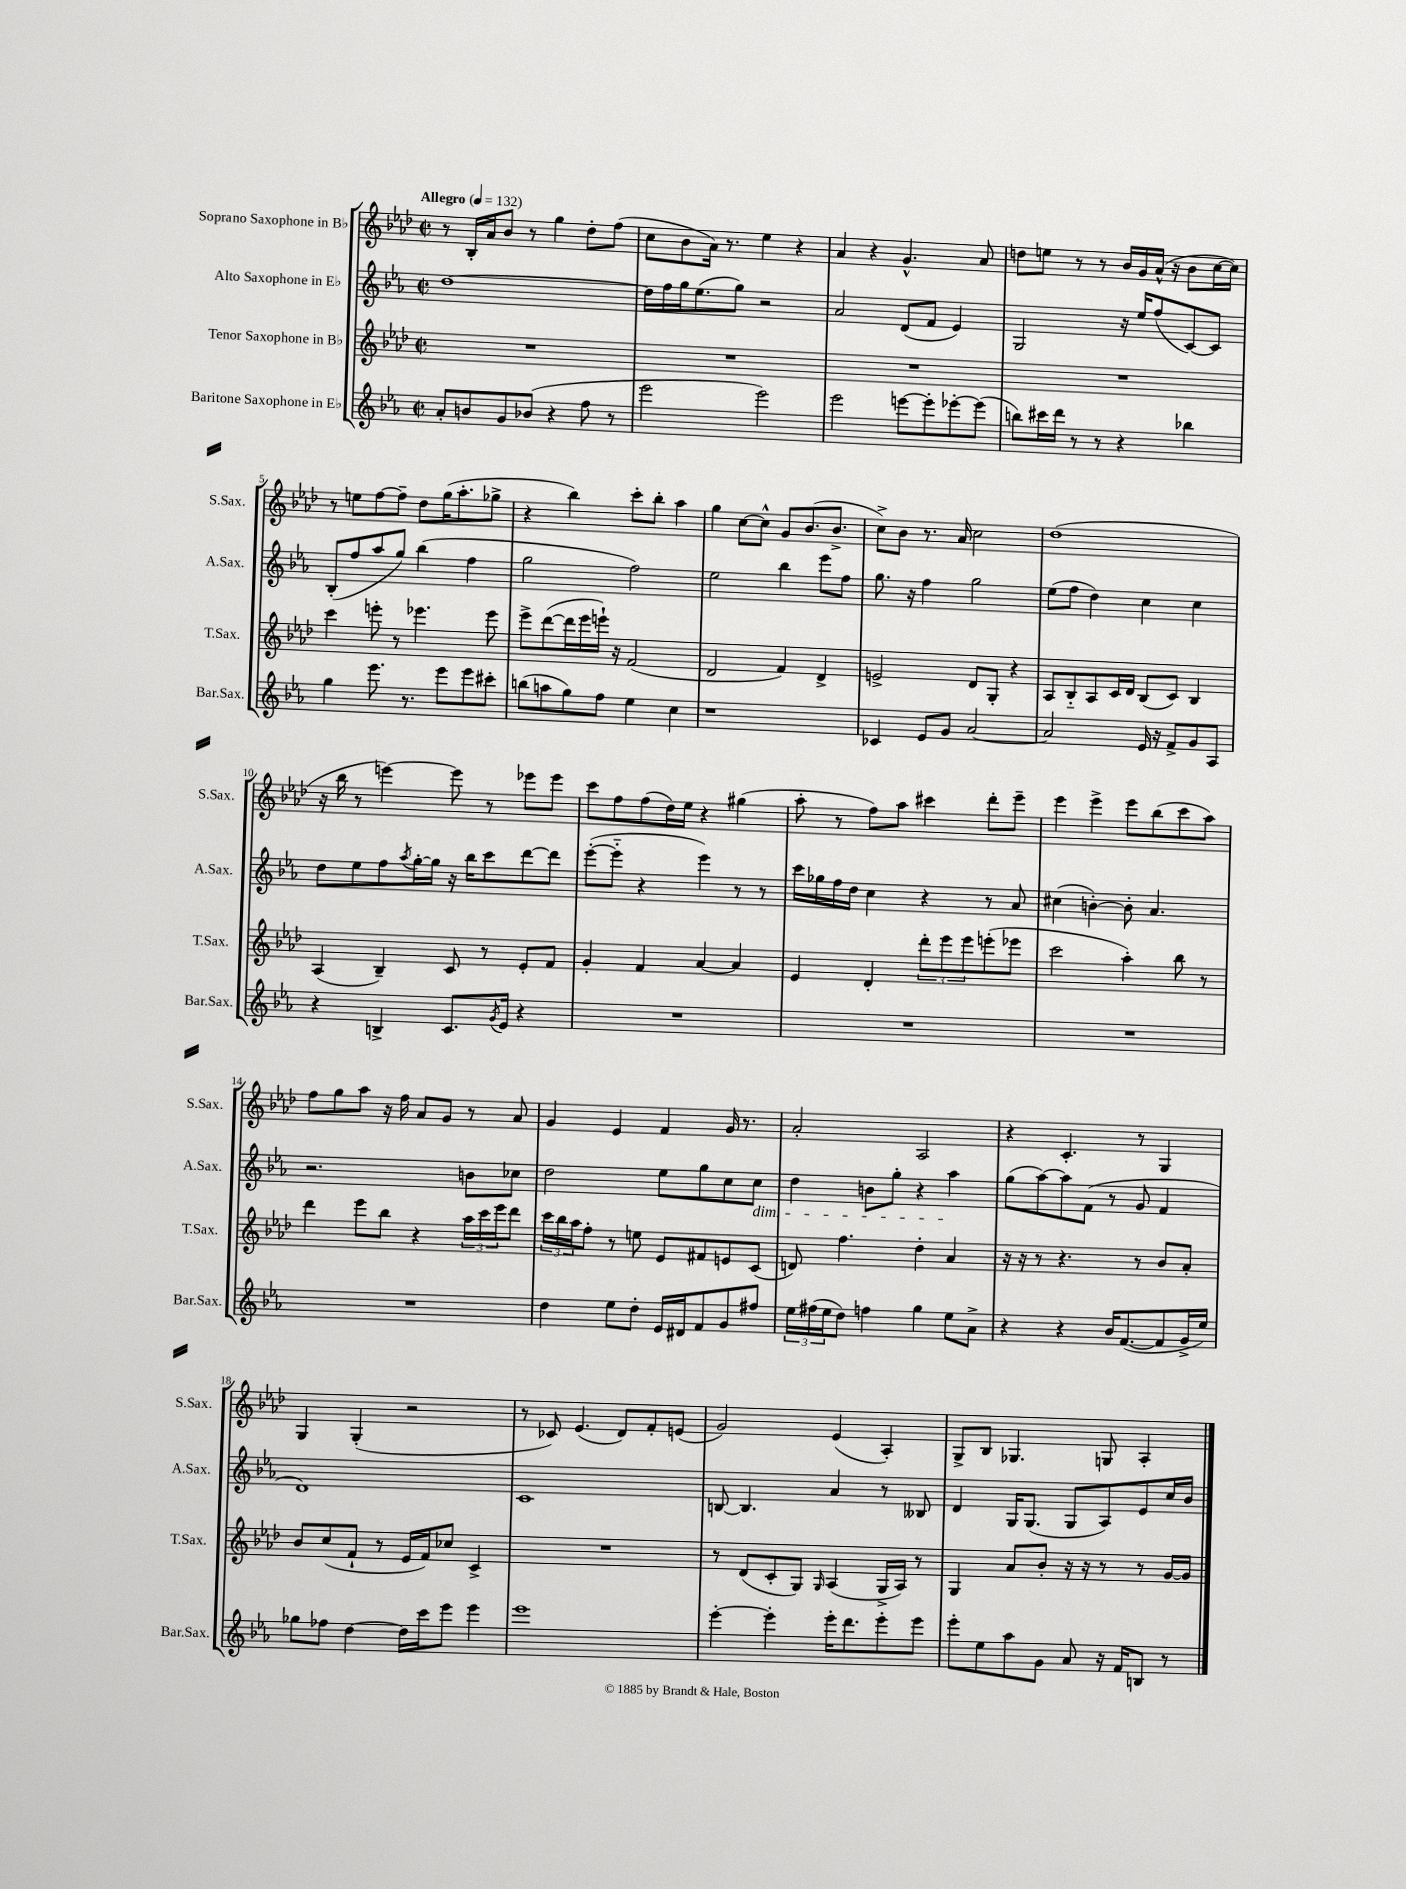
<<
\new StaffGroup <<
\new Staff = "s0" \with { instrumentName = "Soprano Saxophone in Bb" shortInstrumentName = "S.Sax." } {
    \clef treble \key aes \major \defaultTimeSignature \time 2/2 \tempo "Allegro" 4 = 132
    r8 bes16-. aes'16 bes'8 r8 g''4 des''8-. f''8( |
    c''8 bes'8 aes'16) r8. ees''4 r4 |
    aes'4 r4 g'4.-^ aes'8 |
    d''8 e''8 r8 r8 bes'16 g'16 aes'16-^( r16 bes'8 c''16~ c''16) |
    r8 e''8 f''8~ f''8-- des''8 g''16( aes''8.-. ges''8-> |
    r4 bes''4) c'''8-. bes''8-. aes''4 |
    g''4 c''8~ c''8-^ g'8 bes'8.( bes'8.-> |
    c''8->) bes'8 r8. aes'16 c''2 |
    des''1( |
    r16 bes''16 r8 e'''4~) e'''8 r8 ees'''8 ees'''8 |
    c'''8 f''8 f''8( des''16) ees''16 r4 gis''4( |
    aes''8-. r8 f''8) aes''8 cis'''4 des'''8-. ees'''8-- |
    ees'''4 ees'''4-> ees'''8 bes''8( c'''8 aes''8) |
    f''8 g''8 aes''8 r16 f''16 aes'8 g'8 r8 aes'8 |
    g'4 ees'4 f'4 g'16 r8. |
    aes'2-. aes2 |
    r4 c'4.-. r8 g4 |
    g4 g4-.( r2 |
    r8 ces'8) ees'4.( des'8) f'8-. e'8( |
    g'2) ees'4( aes4-.) |
    g8-> bes8 ges4. g8 aes4-. \bar "|." |
}
\new Staff = "s1" \with { instrumentName = "Alto Saxophone in Eb" shortInstrumentName = "A.Sax." } {
    \clef treble \key ees \major \defaultTimeSignature \time 2/2
    d''1~ |
    d''16 f''16 g''16 ees''8.( g''8) r2 |
    aes'2 d'8( f'8 ees'4) |
    g2 r16 ees''16 f''8( c'8~) c'8 |
    bes8-.( f''8 aes''8 g''8) bes''4( f''4 |
    g''2 f''2) |
    ees''2 bes''4 ees'''8 f''8 |
    g''8. r16 f''4 g''2 |
    ees''8( f''8 d''4) c''4 c''4 |
    d''8 ees''8 f''8 \acciaccatura { aes''8 } g''16~-. g''16 r16 bes''16 c'''8 d'''8~ d'''8 |
    ees'''8~-.( ees'''8-_ r4 ees'''4) r8 r8 |
    c'''16 ges''16 f''16 d''16 c''4 r4 r8 aes'8 |
    cis''4( b'4~-.) b'8-. aes'4. |
    r2. b'8 ces''8 |
    d''2 ees''8 g''8 c''8 c''8\dim |
    d''4 b'8 g''8-. r4 aes''4\! |
    g''8( aes''8~) aes''8 f'8( r8 g'8 f'4 |
    d'1) |
    c'1 |
    b8~ b4. aes'4 r8 beses8 |
    d'4 g16 g8.( g8 aes8) ees'8 c''16 bes'16 \bar "|." |
}
\new Staff = "s2" \with { instrumentName = "Tenor Saxophone in Bb" shortInstrumentName = "T.Sax." } {
    \clef treble \key aes \major \defaultTimeSignature \time 2/2
    R1 |
    R1 |
    R1 |
    R1 |
    c'''4 e'''8-. r8 ees'''4. ees'''8 |
    ees'''8-> des'''8~( des'''16 ees'''16 e'''16-!) r16 f'2( |
    des'2 f'4) des'4-> |
    e'2-> des'8 g8-. r4 |
    aes8 bes8-_ aes8 c'16 des'16 bes8( c'8) bes4 |
    aes4( bes4--) c'8 r8 ees'8-. f'8 |
    g'4-. f'4 aes'4~ aes'4 |
    ees'4 des'4-. \tuplet 3/2 { des'''8-. ees'''8 ees'''8 } e'''8-.( ees'''8 |
    c'''2 aes''4-.) bes''8 r8 |
    des'''4 ees'''8 bes''8 r4 \tuplet 3/2 { aes''16 c'''16 ees'''16 } des'''8 |
    \tuplet 3/2 { c'''16 bes''16 aes''16 } f''8-. r8 e''8 ees'8 fis'8 e'8 c'8( |
    d'8) f''4. des''4-. aes'4 |
    r16 r16 r8 r4. r8 bes'8 aes'8-. |
    bes'8 c''8( f'8-! r8 ees'16 f'16) ces''8 c'4-> |
    R1 |
    r8 des'8( c'8-. g8) \grace { g16 } aes4( g16-> aes16) r8 |
    g4 aes'8 bes'8-. r16 r16 r8 r8 g'16~ g'16 \bar "|." |
}
\new Staff = "s3" \with { instrumentName = "Baritone Saxophone in Eb" shortInstrumentName = "Bar.Sax." } {
    \clef treble \key ees \major \defaultTimeSignature \time 2/2
    aes'8-. b'8 g'8 bes'8( r4 f''8 r8 |
    ees'''2 ees'''2) |
    ees'''2 e'''8~ e'''8-. ees'''8~-. ees'''8( |
    b''8) cis'''16 d'''16 r8 r8 r4 bes''4 |
    g''4 ees'''8. r8. ees'''8 ees'''8 cis'''8-. |
    b''8( a''8 g''8) f''8 ees''4 c''4 |
    r1 |
    ces'4 ees'8 g'8 aes'2~ |
    aes'2 ees'16 r16 f'8-> g'8 aes8 |
    r4 b4-> c'8. \acciaccatura { g'8 } ees'16 r4 |
    R1 |
    R1 |
    R1 |
    R1 |
    d''4 ees''8 d''8-. ees'16 dis'16 f'8 g'8 fis''8 |
    \tuplet 3/2 { ees''16 fis''16( ees''16 } d''8) f''4 g''4 ees''8 aes'8-> |
    r4 r4 bes'16 f'8.~( f'8 g'16-> ees''16) |
    ges''8 fes''8 d''4~ d''16 c'''16 ees'''8 ees'''4 |
    ees'''1 |
    ees'''4~-. ees'''4-. ees'''16-. d'''8. ees'''8-. ees'''8 |
    ees'''8-. ees''8 aes''8 g'8 aes'8 r16 f'16 b8 r8 \bar "|." |
}
>>
>>
